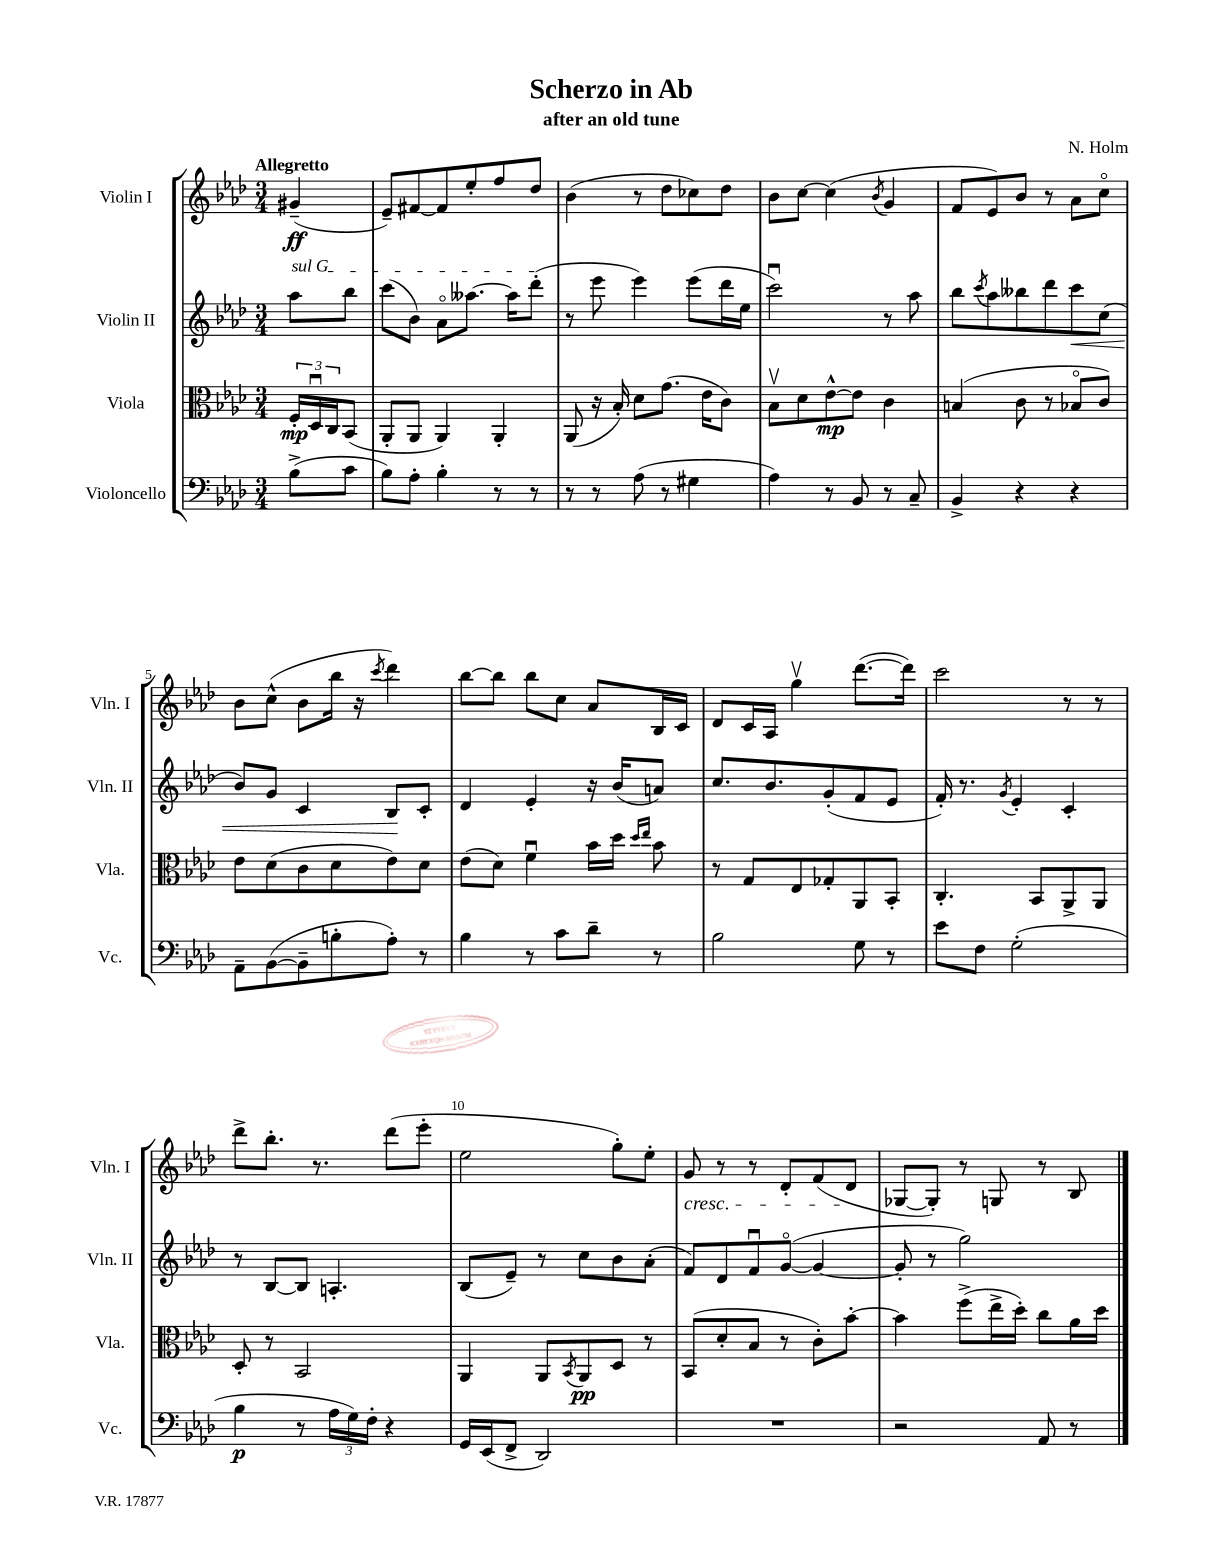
\header { title = "Scherzo in Ab" composer = "N. Holm" subtitle = "after an old tune" }
<<
\new StaffGroup <<
\new Staff = "s0" \with { instrumentName = "Violin I" shortInstrumentName = "Vln. I" } {
    \clef treble \key aes \major \numericTimeSignature \time 3/4 \partial 4 \tempo "Allegretto"
    gis'4--\ff( |
    ees'8--) fis'8~ fis'8 ees''8-. f''8 des''8 |
    bes'4( r8 des''8 ces''8) des''8 |
    bes'8 c''8~ c''4( \acciaccatura { bes'8 } g'4 |
    f'8 ees'8) bes'8 r8 aes'8 c''8\flageolet |
    bes'8 c''8-^( bes'8 bes''16 r16 \acciaccatura { c'''8 } des'''4) |
    bes''8~ bes''8 bes''8 c''8 aes'8 bes16 c'16 |
    des'8 c'16 aes16 g''4\upbow des'''8.~( des'''16) |
    c'''2 r8 r8 |
    des'''8-> bes''8.-. r8. des'''8( ees'''8-. |
    ees''2 g''8-.) ees''8-. |
    g'8\cresc r8 r8 des'8-. f'8( des'8\! |
    ges8~ ges8-.) r8 g8 r8 bes8 \bar "|." |
}
\new Staff = "s1" \with { instrumentName = "Violin II" shortInstrumentName = "Vln. II" } {
    \clef treble \key aes \major \numericTimeSignature \time 3/4 \partial 4
    \once \override TextSpanner.bound-details.left.text = \markup { \italic "sul G" } aes''8\startTextSpan bes''8 |
    c'''8( bes'8) aes'8\flageolet aeses''8.~ aeses''16 des'''8-.\stopTextSpan( |
    r8 ees'''8 ees'''4) ees'''8( des'''16 ees''16 |
    c'''2\downbow) r8 aes''8 |
    bes''8 \acciaccatura { c'''8 } aes''8 beses''8 des'''8 c'''8\< c''8( |
    bes'8) g'8 c'4 bes8\! c'8-. |
    des'4 ees'4-. r16 bes'16( a'8) |
    c''8. bes'8. g'8-.( f'8 ees'8 |
    f'16-.) r8. \acciaccatura { g'8 } ees'4-. c'4-. |
    r8 bes8~ bes8 a4.-. |
    bes8( ees'8--) r8 c''8 bes'8 aes'8-.( |
    f'8) des'8 f'8\downbow g'8~\flageolet( g'4~ |
    g'8-. r8 g''2) \bar "|." |
}
\new Staff = "s2" \with { instrumentName = "Viola" shortInstrumentName = "Vla." } {
    \clef alto \key aes \major \numericTimeSignature \time 3/4 \partial 4
    \tuplet 3/2 { f16-.\mp des16\downbow c16 } bes,8( |
    aes,8-. aes,8 aes,4) aes,4-. |
    aes,8( r16 bes16-.) des'8 g'8.( ees'16 c'8) |
    bes8\upbow des'8 ees'8~-^\mp ees'8 c'4 |
    b4( c'8 r8 bes8\flageolet c'8) |
    ees'8 des'8( c'8 des'8 ees'8) des'8 |
    ees'8( des'8) f'4\downbow bes'16 des''16 \grace { des''16 ees''16 } bes'8 |
    r8 g8 ees8 ges8-. aes,8 bes,8-. |
    c4.-. bes,8 aes,8-> aes,8 |
    des8-. r8 bes,2 |
    aes,4 aes,8 \acciaccatura { bes,8 } aes,8\pp des8 r8 |
    bes,8( des'8-. bes8 r8 c'8-.) bes'8~-. |
    bes'4 f''8->( ees''16-> des''16-.) c''8 aes'16 des''16 \bar "|." |
}
\new Staff = "s3" \with { instrumentName = "Violoncello" shortInstrumentName = "Vc." } {
    \clef bass \key aes \major \numericTimeSignature \time 3/4 \partial 4
    bes8->( c'8 |
    bes8) aes8-. bes4-. r8 r8 |
    r8 r8 aes8( r8 gis4 |
    aes4) r8 bes,8 r8 c8-- |
    bes,4-> r4 r4 |
    aes,8-- bes,8~( bes,8-- b8-. aes8-.) r8 |
    bes4 r8 c'8 des'8-- r8 |
    bes2 g8 r8 |
    ees'8 f8 g2-.( |
    bes4\p r8 \tuplet 3/2 { aes16 g16) f16-. } r4 |
    g,16 ees,16( f,8-> des,2) |
    R2. |
    r2 aes,8 r8 \bar "|." |
}
>>
>>
\layout { \context { \Score \override BarNumber.break-visibility = ##(#f #t #t) barNumberVisibility = #(every-nth-bar-number-visible 5) } }
